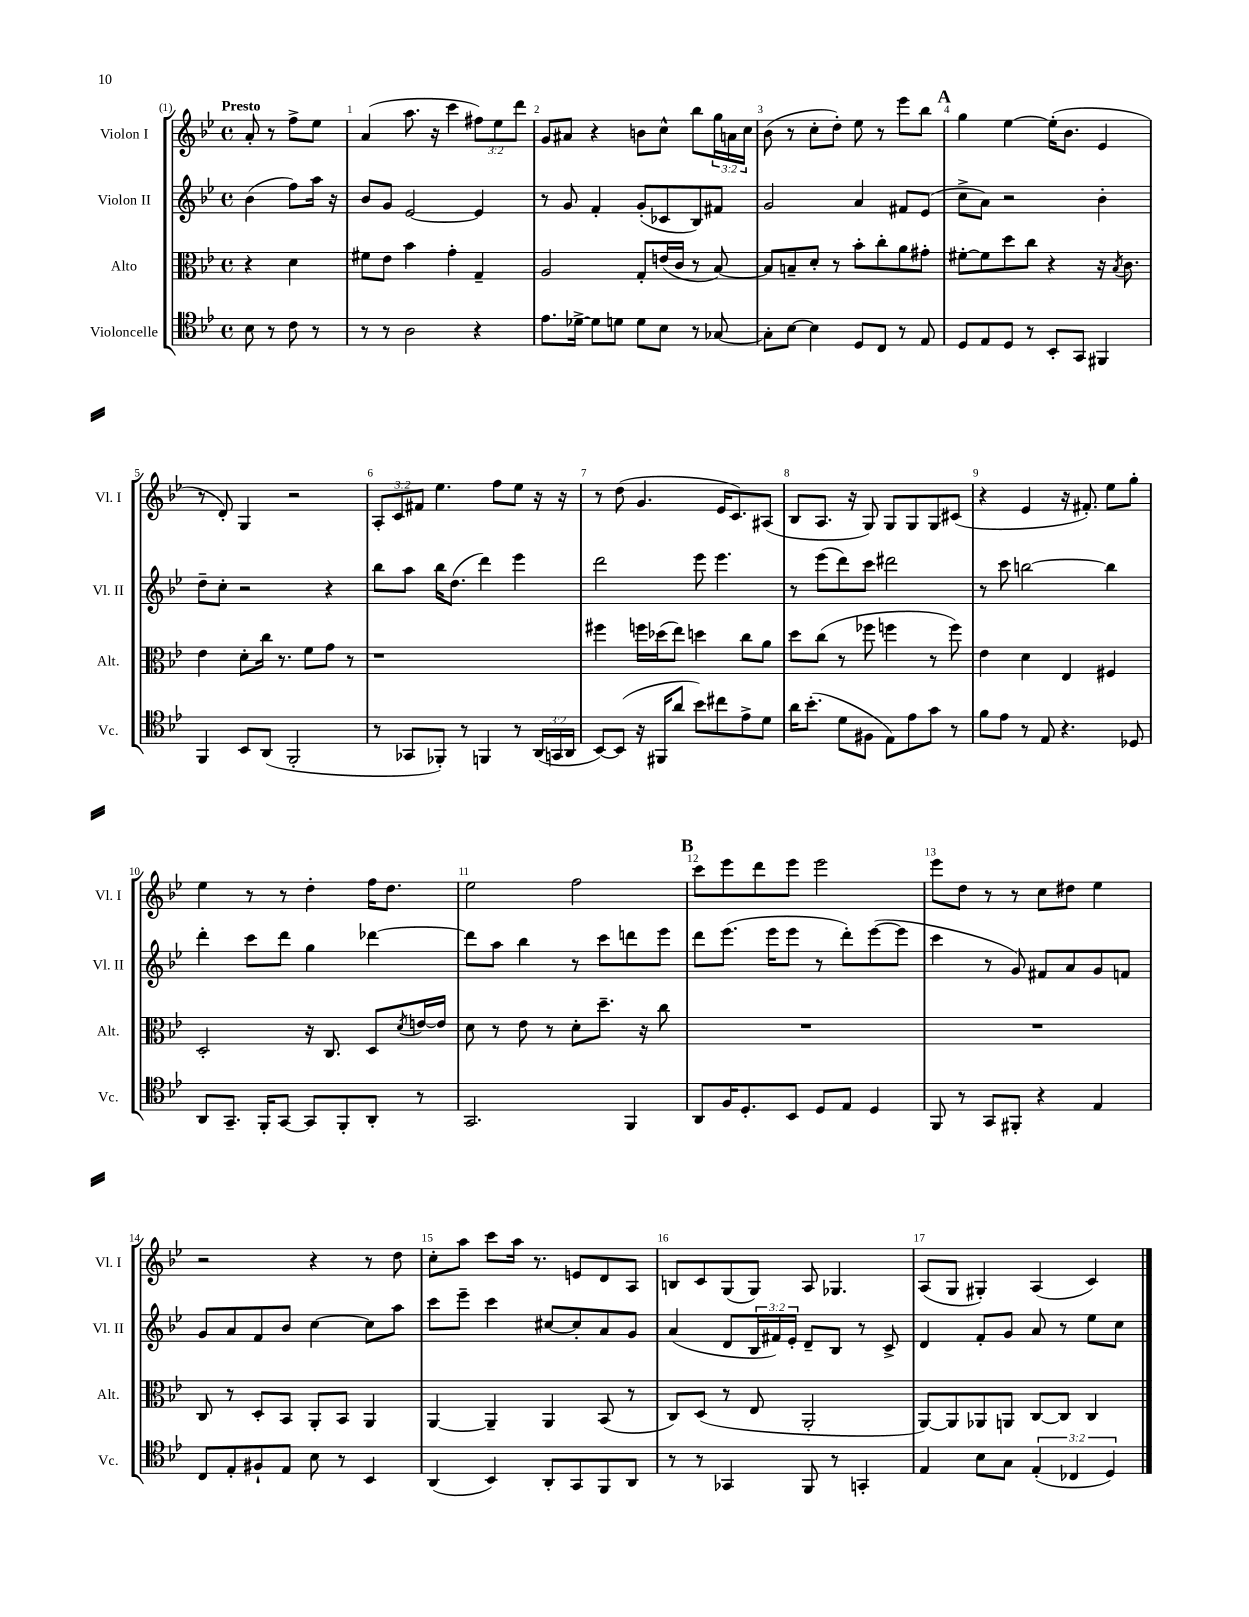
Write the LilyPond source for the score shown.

<<
\new StaffGroup <<
\new Staff = "s0" \with { instrumentName = "Violon I" shortInstrumentName = "Vl. I" } {
    \clef treble \key bes \major \defaultTimeSignature \time 4/4 \override Staff.TupletNumber.text = #tuplet-number::calc-fraction-text \partial 2 \tempo "Presto"
    a'8-. r8 f''8-> ees''8 |
    a'4( a''8. r16 c'''4 \tuplet 3/2 { fis''8) ees''8 d'''8 } |
    g'8 ais'8 r4 b'8 c''8-^ bes''8 \tuplet 3/2 { g''16 a'16 c''16 } |
    bes'8( r8 c''8-. d''8-.) ees''8 r8 ees'''8 bes''8 |
    \mark \markup { \bold "A" } g''4 ees''4~ ees''16-.( bes'8. ees'4 |
    r8 d'8-.) g4 r2 |
    \tuplet 3/2 { a8-. c'8 fis'8 } ees''4. f''8 ees''8 r16 r16 |
    r8 d''8( g'4. ees'16 c'8.) ais8( |
    bes8 a8. r16 g8) g8 g8 g8 cis'8( |
    r4 ees'4 r16 fis'8.-.) ees''8 g''8-. |
    ees''4 r8 r8 d''4-. f''16 d''8. |
    ees''2 f''2 |
    \mark \markup { \bold "B" } c'''8 ees'''8 d'''8 ees'''8 ees'''2 |
    ees'''8 d''8 r8 r8 c''8 dis''8 ees''4 |
    r2 r4 r8 d''8 |
    c''8-. a''8 c'''8 a''16 r8. e'8 d'8 a8 |
    b8 c'8 g8( g8) a8 ges4. |
    a8( g8 gis4-.) a4( c'4) \bar "|." |
}
\new Staff = "s1" \with { instrumentName = "Violon II" shortInstrumentName = "Vl. II" } {
    \clef treble \key bes \major \defaultTimeSignature \time 4/4 \override Staff.TupletNumber.text = #tuplet-number::calc-fraction-text \partial 2
    bes'4( f''8) a''16 r16 |
    bes'8 g'8 ees'2~ ees'4 |
    r8 g'8 f'4-. g'8-.( ces'8 bes8) fis'8 |
    g'2 a'4 fis'8 ees'8( |
    \mark \markup { \bold "A" } c''8-> a'8) r2 bes'4-. |
    d''8-- c''8-. r2 r4 |
    bes''8 a''8 bes''16 d''8.( d'''4) ees'''4 |
    d'''2 ees'''8 ees'''4. |
    r8 ees'''8( d'''8) c'''8 dis'''2 |
    r8 c'''8 b''2~ b''4 |
    d'''4-. c'''8 d'''8 g''4 des'''4~ |
    des'''8 a''8 bes''4 r8 c'''8 d'''8 ees'''8 |
    \mark \markup { \bold "B" } d'''8 ees'''8.( ees'''16 ees'''8 r8 d'''8-.) ees'''8~( ees'''8 |
    c'''4 r8 g'8) fis'8 a'8 g'8 f'8 |
    g'8 a'8 f'8 bes'8 c''4~ c''8 a''8 |
    c'''8 ees'''8-- c'''4 cis''8~ cis''8-. a'8 g'8 |
    a'4( d'8 \tuplet 3/2 { bes16 fis'16) ees'16-. } d'8-- bes8 r8 c'8-> |
    d'4 f'8-. g'8 a'8 r8 ees''8 c''8 \bar "|." |
}
\new Staff = "s2" \with { instrumentName = "Alto" shortInstrumentName = "Alt." } {
    \clef alto \key bes \major \defaultTimeSignature \time 4/4 \partial 2
    r4 d'4 |
    fis'8 ees'8 bes'4 g'4-. g4-- |
    a2 g8-. e'16( c'16 r8 bes8~) |
    bes8 b8-- d'8-. r8 bes'8-. c''8-. a'8 gis'8-. |
    \mark \markup { \bold "A" } fis'8~-. fis'8 d''8 c''8 r4 r16 \acciaccatura { bes8 } c'8. |
    ees'4 d'8-. c''16 r8. f'8 g'8 r8 |
    r1 |
    fis''4 f''16 des''16( ees''8) d''4 c''8 a'8 |
    d''8 c''8( r8 fes''8 f''4 r8 f''8) |
    ees'4 d'4 ees4 fis4 |
    d2-. r16 c8. d8 \acciaccatura { d'8 } e'16~ e'16 |
    d'8 r8 ees'8 r8 d'8-. d''8.-- r16 c''8 |
    \mark \markup { \bold "B" } R1 |
    R1 |
    c8 r8 d8-. bes,8 a,8-. bes,8 a,4 |
    a,4~ a,4-- a,4 bes,8( r8 |
    c8) d8( r8 ees8 a,2-. |
    a,8~) a,8 aes,8 a,8 c8~ c8 c4 \bar "|." |
}
\new Staff = "s3" \with { instrumentName = "Violoncelle" shortInstrumentName = "Vc." } {
    \clef tenor \key bes \major \defaultTimeSignature \time 4/4 \override Staff.TupletNumber.text = #tuplet-number::calc-fraction-text \partial 2
    bes8 r8 c'8 r8 |
    r8 r8 a2 r4 |
    ees'8. des'16~-> des'8 d'8 d'8 bes8 r8 ges8~ |
    ges8-. bes8~ bes4 d8 c8 r8 ees8 |
    \mark \markup { \bold "A" } d8 ees8 d8 r8 bes,8-. g,8 fis,4 |
    f,4 bes,8 a,8( f,2-. |
    r8 ges,8 fes,8-.) r8 f,4 r8 \tuplet 3/2 { a,16( g,16 a,16 } |
    bes,8~) bes,8( r16 fis,16 a'8 bes'8) cis''8 ees'8-> d'8 |
    a'16 bes'8.-.( d'8 fis8 ees8) ees'8 g'8 r8 |
    f'8 ees'8 r8 ees8 r4. des8 |
    a,8 g,8.-- f,16-. g,8~ g,8 f,8-. a,8-. r8 |
    g,2. f,4 |
    \mark \markup { \bold "B" } a,8 f16 d8.-. bes,8 d8 ees8 d4 |
    f,8 r8 g,8 fis,8-. r4 ees4 |
    c8 ees8-. fis8-! ees8 bes8 r8 bes,4 |
    a,4( bes,4) a,8-. g,8 f,8 a,8 |
    r8 r8 ges,4 f,8 r8 g,4-. |
    ees4 bes8 g8 \tuplet 3/2 { ees4-.( ces4 d4) } \bar "|." |
}
>>
>>
\layout { \context { \Score \override BarNumber.break-visibility = ##(#f #t #t) barNumberVisibility = #all-bar-numbers-visible } }
